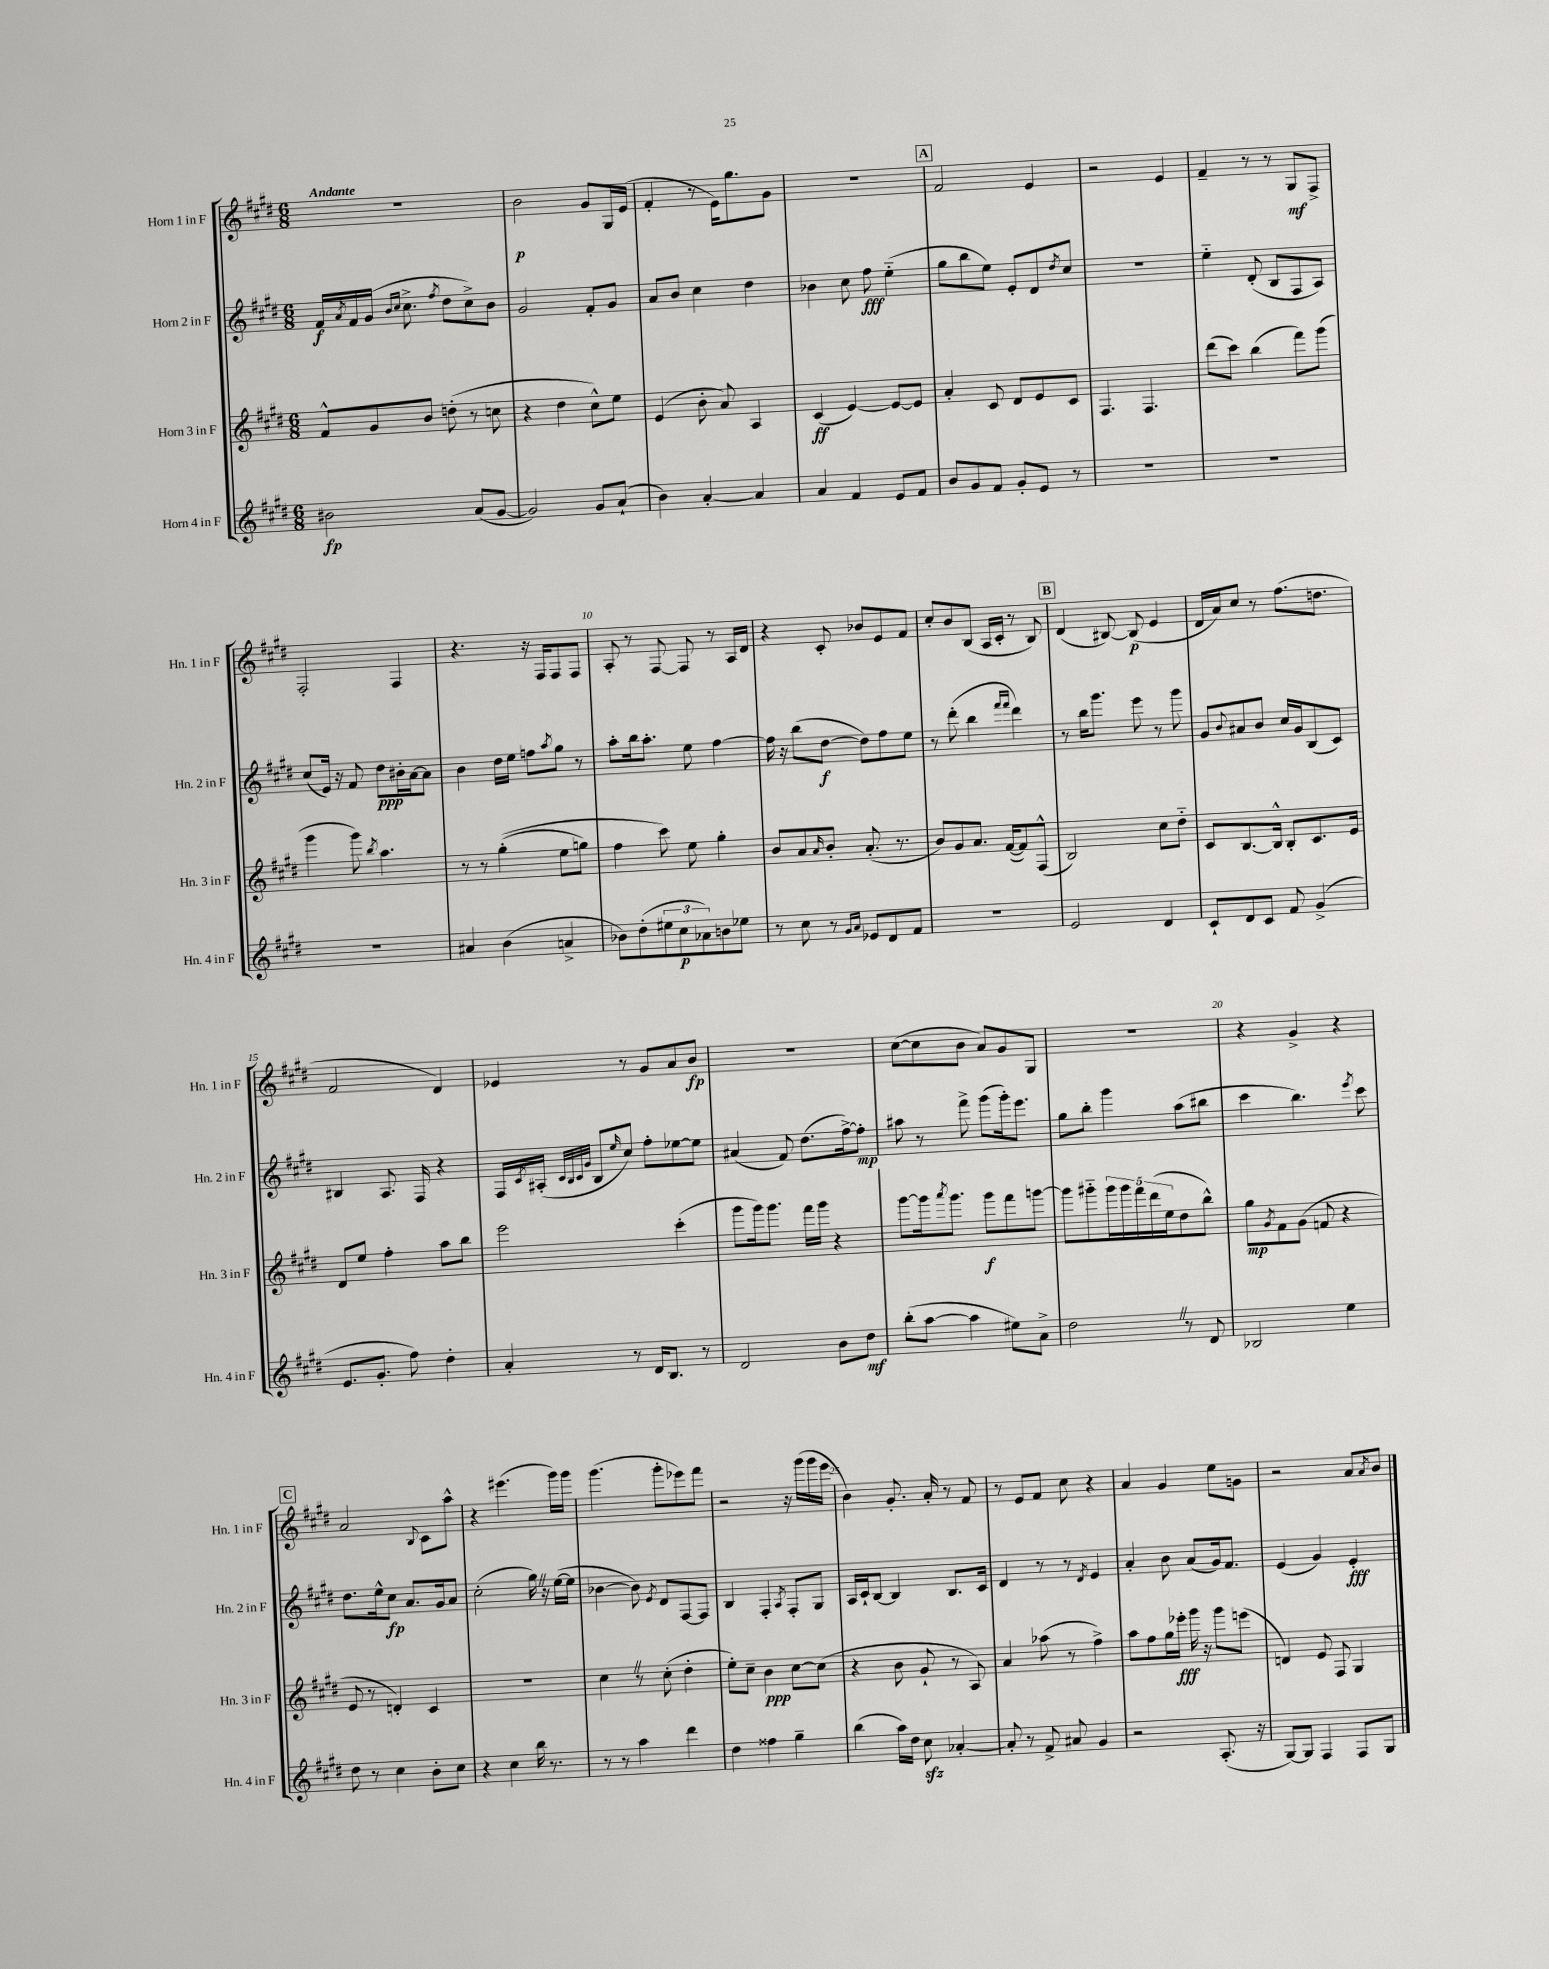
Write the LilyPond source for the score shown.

<<
\new StaffGroup <<
\new Staff = "s0" \with { instrumentName = "Horn 1 in F" shortInstrumentName = "Hn. 1 in F" } {
    \clef treble \key e \major \numericTimeSignature \time 6/8 \tempo "Andante"
    R2. |
    b'2\p gis'8 gis16 e'16( |
    fis'4-. r8 e'16) gis''8. gis'8 |
    R2. |
    \mark \markup { \box "A" } fis'2 e'4 |
    r2 e'4 |
    fis'4-- r8 r8 gis8\mf fis8-> |
    fis2-. fis4 |
    r4. r16 fis16 fis8 fis8 |
    a8-. r8 fis8~ fis8 r8 a16 dis'16 |
    r4 cis'8-. bes'8 e'8 fis'8 |
    cis''8-. b'8 b8( a16 cis'16-. r8 b8) |
    \mark \markup { \box "B" } dis'4( bis8~) bis8\p( e'4 |
    dis'16 a'16) cis''8 r8 fis''8.( d''8. |
    fis'2 dis'4) |
    ees'4 r8 gis'8 a'8 b'8\fp |
    R2. |
    cis''8~( cis''8 b'8 a'8) gis'8 gis8 |
    R2. |
    r4 gis'4-> r4 |
    \mark \markup { \box "C" } a'2 \appoggiatura { b8 } cis'8 a''8-^ |
    r4 eis'''4.( gis'''16) gis'''16 |
    gis'''4.( gis'''8-. ees'''8) fis'''8 |
    r2 r16 gis'''16( gis'''16 e'''16 |
    b'4) gis'8.-. a'16-. r8 fis'8 |
    r8 e'8 fis'8 cis''8 r4 |
    a'4 gis'4 e''8 g'8 |
    r2 a'8 \acciaccatura { a'8 } b'8 \bar "|." |
}
\new Staff = "s1" \with { instrumentName = "Horn 2 in F" shortInstrumentName = "Hn. 2 in F" } {
    \clef treble \key e \major \numericTimeSignature \time 6/8
    fis'16\f \acciaccatura { a'8 } fis'16 gis'16( \grace { b'16 cis''16 } cis''8.-> \acciaccatura { fis''8 } dis''8 cis''8->) b'8 |
    gis'2 fis'8-. gis'8 |
    a'8 b'8 cis''4 dis''4 |
    bes'4 cis''8 fis''8\fff e''4-_( |
    \mark \markup { \box "A" } gis''8 b''8 e''8) e'8-. dis'8 \acciaccatura { dis''8 } cis''8 |
    R2. |
    e''4-_ dis'8-.( b8 fis8 a8) |
    cis''8( e'16) r16 fis'8 dis''8\ppp bis'16-. a'16~ a'8 |
    b'4 dis''16 e''16 f''8 \acciaccatura { a''8 } gis''8 r8 |
    a''8-. b''16 a''8.-. e''8 fis''4~ |
    fis''16 r16 b''8( dis''8~\f dis''8) fis''8 e''8 |
    r8 dis'''8-.( b''4 \grace { fis'''16 fis'''16 } dis'''4) |
    \mark \markup { \box "B" } r8 b''16 gis'''8. e'''8 r8 gis'''8 |
    gis'8 \appoggiatura { b'8 } ais'8 b'8 cis''16 gis'16 b8( cis'8) |
    bis4 a8. fis16 r4 |
    fis16 \acciaccatura { cis'8 } ais16-.( \grace { cis'32 b32 cis'32 gis'32 } b8 \grace { e''16 } cis''8) fis''8-. ees''8~ ees''8 |
    ais'4( fis'8) dis''8.( fis''16~->) fis''8-.\mp |
    ais''8 r8 fis'''8-> gis'''8( gis'''16-.) e'''8. |
    gis''8 b''8-. gis'''4 a''8( bis''8 |
    cis'''4 b''4.) \acciaccatura { e'''8 } cis'''8 |
    \mark \markup { \box "C" } dis''8. e''16-^ cis''8\fp a'8. gis'16 a'8 |
    cis''2-.( gis''16) \once \override BreathingSign.text = \markup { \musicglyph "scripts.caesura.straight" } \breathe r16 e''16~( e''16 |
    bes'4~ bes'8) \acciaccatura { e'8 } dis'8 fis8~ fis8 |
    b4 fis4-. \acciaccatura { a8 } fis8-. gis8 |
    a16 cis'16-! b8~ b4 b8. cis'16 |
    dis'4 r8 r8 \acciaccatura { dis'8 } e'4 |
    a'4-. b'8 a'8( gis'16) fis'8. |
    e'4( gis'4) e'4-.\fff \bar "|." |
}
\new Staff = "s2" \with { instrumentName = "Horn 3 in F" shortInstrumentName = "Hn. 3 in F" } {
    \clef treble \key e \major \numericTimeSignature \time 6/8
    fis'8-^ gis'8 b'8 d''8-.( r8 c''8 |
    r4 dis''4 cis''8-^) e''8 |
    e'4( b'8-. a'8) a4 |
    cis'4\ff( e'4~) e'8~ e'8 |
    \mark \markup { \box "A" } a'4-. cis'8 dis'8 e'8 cis'8 |
    fis4. fis4. |
    dis'''8( cis'''8) b''4( fis'''8) gis'''8( |
    gis'''4 gis'''8) \acciaccatura { b''8 } a''4. |
    r8 r8 gis''4-.(\( e''8 g''8) |
    fis''4 cis'''8\) e''8 gis''4-. |
    b'8 a'8 \grace { a'16 } b'8-. a'8.-.( r8. |
    b'8) gis'8 a'8. fis'16~( fis'8) fis8-^( |
    \mark \markup { \box "B" } b2) cis''8 dis''8-_ |
    cis'8 b8.~ b16-^ b8-. cis'8. e'16 |
    dis'8 e''8 fis''4-. a''8 b''8 |
    e'''2 cis'''4-.( |
    gis'''8 gis'''16) gis'''8. fis'''16 gis'''16 r4 |
    gis'''8~ gis'''16 \acciaccatura { a'''8 } gis'''8. gis'''8\f fis'''8 g'''8~ |
    g'''8 gis'''8-_ \tuplet 5/4 { gis'''16 gis'''16 fis'''16 dis'''16( e''16 } dis''8 b''8-^) |
    gis''8\mp \acciaccatura { gis'8 } fis'8 gis'8( f'8 r4 |
    \mark \markup { \box "C" } e'8 r8 d'4-.) cis'4 |
    R2. |
    cis''4 \once \override BreathingSign.text = \markup { \musicglyph "scripts.caesura.straight" } \breathe r8 cis''8-.( dis''4-. |
    e''8-.) cis''8-- b'4\ppp cis''8~ cis''8( |
    r4 b'8 gis'8-! r8 a8) |
    a'4 aes''8( r8 fis''4->) |
    a''8 fis''8 gis''16 ees'''16-.\fff gis'''16 r16 gis'''8 e'''8( |
    d'4) e'8 fis8 gis4 \bar "|." |
}
\new Staff = "s3" \with { instrumentName = "Horn 4 in F" shortInstrumentName = "Hn. 4 in F" } {
    \clef treble \key e \major \numericTimeSignature \time 6/8
    bis'2\fp a'8( gis'8~ |
    gis'2) gis'8 a'8-!( |
    b'4) a'4~-. a'4 |
    a'4 fis'4 e'8 fis'8 |
    \mark \markup { \box "A" } b'8 gis'8 fis'8 gis'8-. e'8 r8 |
    R2. |
    R2. |
    R2. |
    ais'4 b'4( a'4-> |
    bes'8) dis''8-.( \tuplet 3/2 { eis''8 cis''8\p aes'8) } b'8 ees''8 |
    r8 cis''8 r8 \grace { gis'16 a'16 } ees'8 dis'8 fis'8 |
    r2. |
    \mark \markup { \box "B" } e'2 dis'4 |
    cis'8-! dis'8 cis'8 fis'8 gis'4->( |
    e'8. gis'8.-. fis''8) dis''4-. |
    a'4-. r8 dis'16 b8. r8 |
    dis'2 b'8 dis''8\mf |
    b''8-.( a''8~ a''4 eis''8) a'8-> |
    dis''2 \once \override BreathingSign.text = \markup { \musicglyph "scripts.caesura.straight" } \breathe r8 dis'8 |
    bes2 e''4 |
    \mark \markup { \box "C" } dis''8 r8 cis''4 b'8-. cis''8 |
    r4 cis''4 b''16 r8. |
    r8 r8 a''4 dis'''4 |
    dis''4 fisis''4 gis''4-- |
    b''4( a''16) dis''16 cis''8\sfz aes'4~-. |
    aes'8-. r8 fis'8-> ais'8 gis'4 |
    r2 a8.-.( r16 |
    gis8~) gis8 fis4 fis8 gis8 \bar "|." |
}
>>
>>
\layout { \context { \Score \override BarNumber.break-visibility = ##(#f #t #t) barNumberVisibility = #(every-nth-bar-number-visible 5) } }
